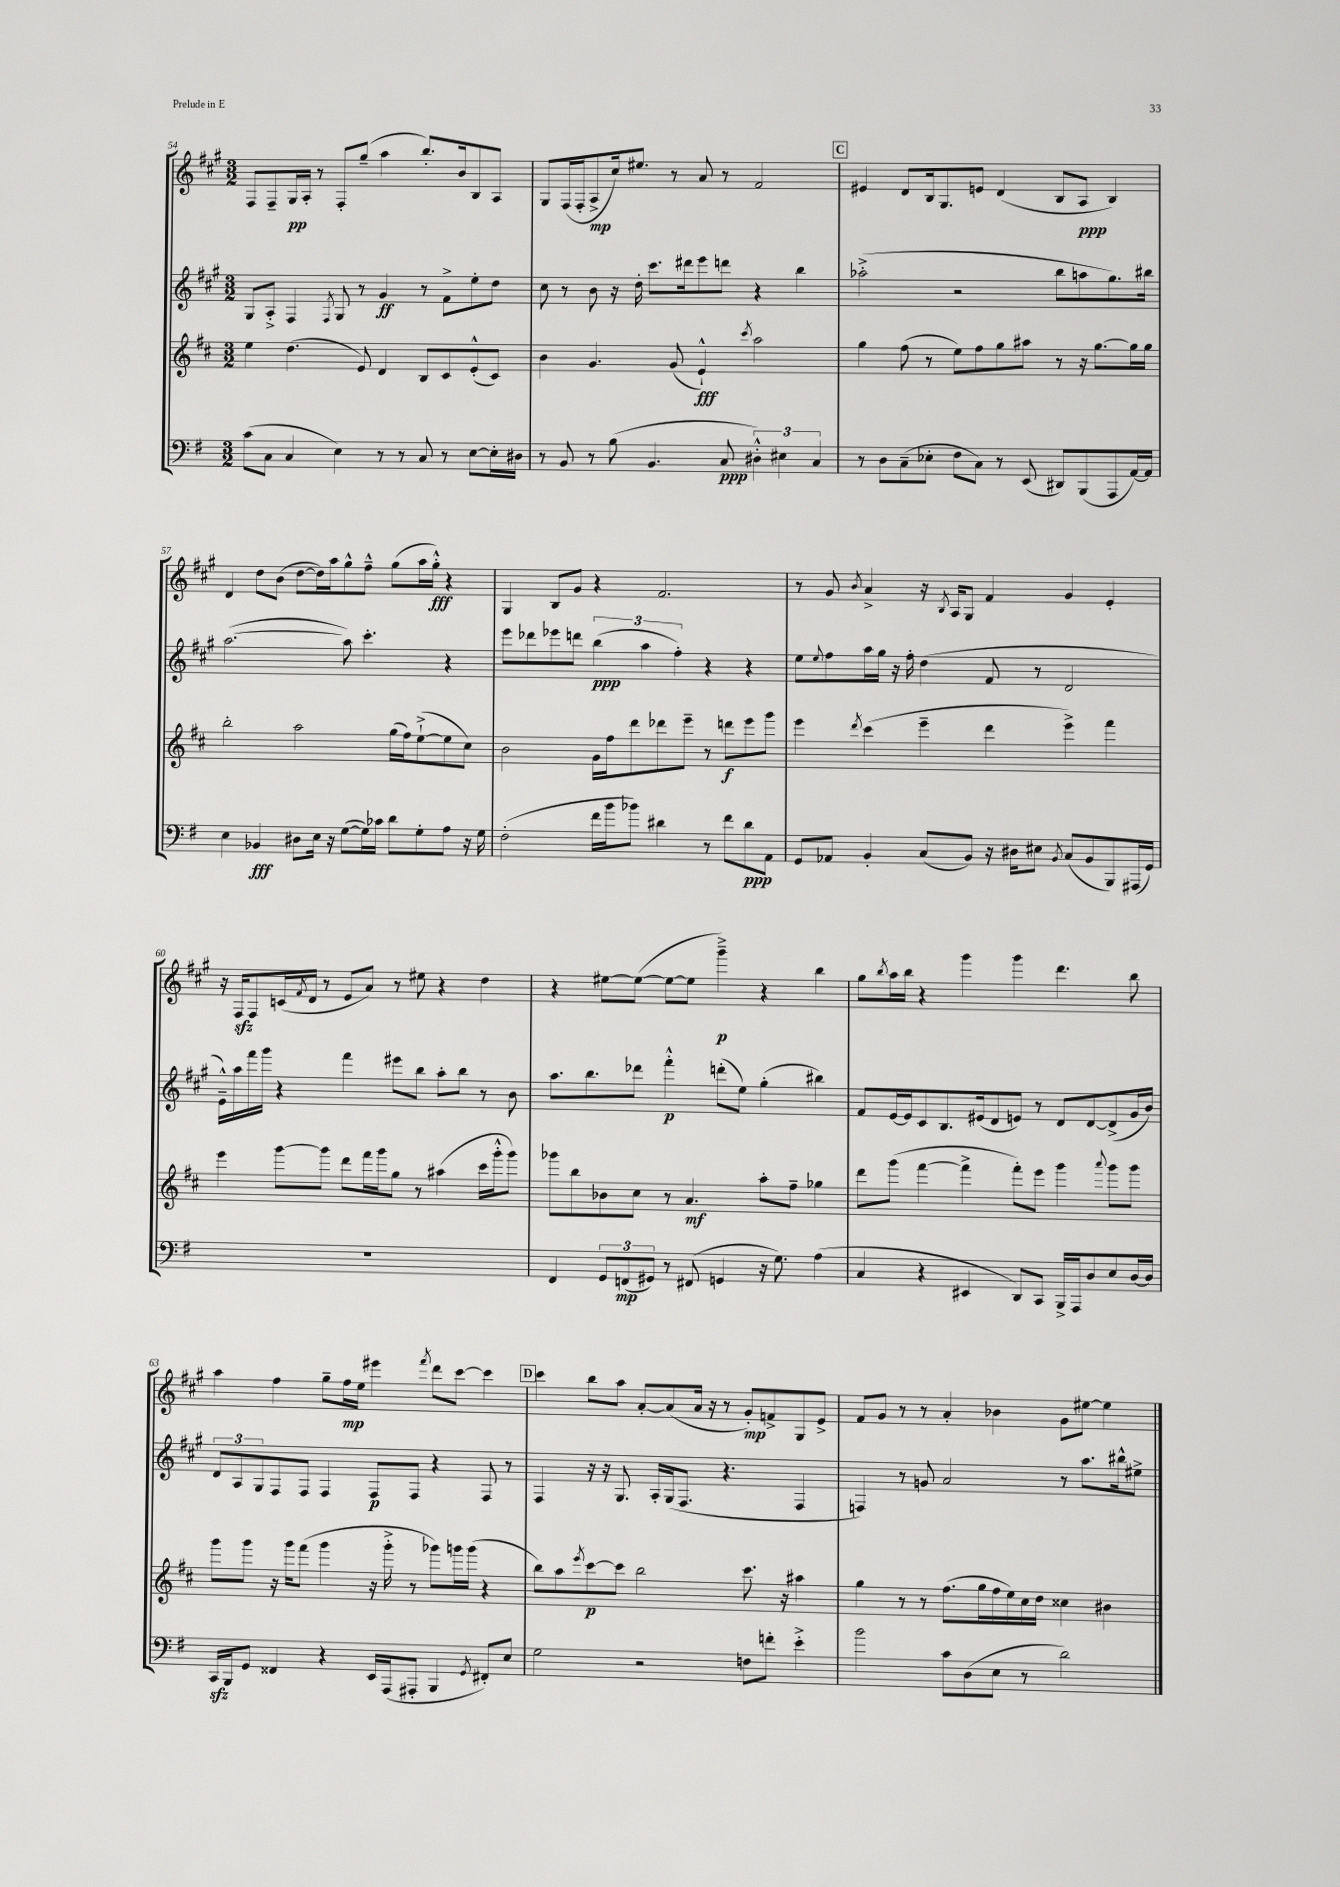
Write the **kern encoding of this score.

**kern	**kern	**kern	**kern
*staff4	*staff3	*staff2	*staff1
*clefF4	*clefG2	*clefG2	*clefG2
*k[f#]	*k[f#c#]	*k[f#c#g#]	*k[f#c#g#]
*M3/2	*M3/2	*M3/2	*M3/2
(8c	4ee	8G#	8F#
8C	.	8A'^	8F#~
4C	(4.dd	4F#	16G#
.	.	.	16A'
.	.	.	8r
.	.	8qF#	.
4E)	.	8G#	8F#'
.	8e)	8r	(8gg#~
8r	4d	4g#	4aa
8r	.	.	.
8C	8B	8r	8.bb')
8r	8c#	8f#^	.
.	.	.	16b
[8E	(8e'^^	8ee'	8B
16E']	8c#)	8dd	8A
16D#	.	.	.
=	=	=	=
8r	4b	8cc#	8G#
8BB	.	8r	(16F#
.	.	.	16F#'
8r	4.g	8b	8A^
(8B	.	16r	16cc#)
.	.	16dd'	8.ee#
4.BB	.	8.ccc#	.
.	(8g	.	8r
.	.	16ddd#	.
.	4e`^^)	8eee	8a
8C	.	8ddd	8r
.	8qccc#	.	.
6D#'^^)	2aa	4r	2f#
6E#	.	.	.
.	.	4bb	.
6C	.	.	.
=	=	=	=
8r	4gg	(2aa-'^	4e#
8D	.	.	.
(8C~	(8ff#	.	8d
8E-'	8r	.	16B
.	.	.	8.G#
8F#	8ee)	2r	.
8C)	8ff#	.	8e
8r	8gg	.	(4d
(8EE	8aa#	.	.
8DD#)	8r	8bb	8B
(8BBB	16r	8aa	8A
.	[8.gg	.	.
8AAA	.	8.gg#)	4B)
[16AA)	16gg]	.	.
16AA]	16gg	16bb#	.
=	=	=	=
4E	2bb'	([2.aa	4d
4BB-	.	.	8dd
.	.	.	(8b
8D#	2aa	.	[8dd
16E	.	.	16dd])
16r	.	.	16aa
([8G	.	8aa])	8gg#^^
16G])	.	4.ccc#'	8ff#~^^
16c-	.	.	.
8d	(16gg	.	(8gg#
.	16ff#)	.	.
8G'	([8ee`^	.	16aa
.	.	.	16gg#'^^)
8A	8ee]	4r	4r
16r	8cc#)	.	.
16G	.	.	.
=	=	=	=
(2F#'	2b	8eee	4G#
.	.	8ddd-	.
.	.	8eee-	8B
.	.	8ddd	8g#
16f#	16g	(6bb	4r
16b	16ff#	.	.
8b-)	8ddd	.	.
.	.	6aa	.
4d#	8ddd-	.	2.f#
.	.	6ff#')	.
.	8eee~	.	.
8r	8r	4r	.
8f#	8ddd	.	.
8d#	8eee	4r	.
8AA	8ggg	.	.
=	=	=	=
8GG	4eee	8ee	8r
.	.	8qqee	.
8AA-	.	8ff#	8g#
.	8qddd	.	8qb
4BB'	(4ccc#	16aa	4a^
.	.	16gg#	.
.	.	16r	.
.	.	16ff#'	.
(8C	4eee~	(4dd	16r
.	.	.	8qB
.	.	.	16A
8BB)	.	.	8G#
16r	4ddd	8f#	4f#
16D#	.	.	.
8E#	.	8r	.
8qBB	.	.	.
(8C	4eee^)	2d	4g#
8BB	.	.	.
8BBB)	4fff#	.	4e'
(16AAA#	.	.	.
16GG)	.	.	.
=	=	=	=
1.r	4eee	16e~^^)	16r
.	.	16aa	16F#
.	.	16fff#	8F#
.	.	16ggg#	.
.	[8ggg	4r	(16c
.	.	.	8qf#
.	.	.	16d
.	8ggg]	.	8r
.	8ddd	4fff#	8e
.	16fff#	.	8a)
.	16ggg	.	.
.	8gg	8eee#	8r
.	8r	8bb	8ee#
.	(4aa#	8aa'	4r
.	.	8bb	.
.	16ccc#	8r	4dd
.	16ggg'^^	.	.
.	8ggg)	8b	.
=	=	=	=
4FF#	8ggg-	8.aa	4r
.	8bb	.	.
.	.	8.bb	.
12GG	8b-	.	[8ee#
(12FF	.	.	.
.	8cc#	8ddd-	(8ee#_
12GG#)	.	.	.
8r	8r	4fff#'^^	8ee#_
(8FF#	4.a	.	8ee#]
4GG	.	(8ddd'	4ggg#~^)
.	.	8ee)	.
16r	8aa'	(4gg#'	4r
8.G)	.	.	.
.	8ff#~	.	.
(4A	4gg-	4bb#)	4bb
=	=	=	=
4C	8ddd	8f#	8gg#
.	.	.	8qbb
.	(8ggg	[16e	16aa
.	.	16e]	16bb
4r	[4fff#	8c#	4r
.	.	8.B	.
4EE#	4fff#^]	.	4ggg#
.	.	(16e#	.
.	.	8d	.
8DD)	8fff#')	8e)	4ggg#
8CC	8eee	8r	.
16BBB^	4ggg	8d	4.ddd
16AAA	.	.	.
8D	.	[8d	.
.	8qqaaa	.	.
8E	8ggg	(8d^]	.
[16D	8ggg	16g#	8bb
16D]	.	16b)	.
=	=	=	=
16CC	8ggg	12d	4aa
16BBB	.	.	.
.	.	12A	.
8GG	8ggg	.	.
.	.	12G#	.
4FF##	16r	8F#	4ff#
.	16ggg	.	.
.	(8fff#	8F#	.
4r	4ggg	4F#	8gg#~
.	.	.	16ff#
.	.	.	16ee
16EE	16r	8F#	4eee#
(16AAA	16ggg'^	.	.
8AAA#'	8r	8F#	.
.	.	.	8qfff#
4BBB	8ggg-)	4r	8ddd
.	16ggg	.	[8ccc#
.	(16ggg	.	.
8qGG	.	.	.
8FF#')	4r	8F#	4ccc#]
8E	.	8r	.
=	=	=	=
2G	8bb)	4F#	4ccc#
.	8aa	.	.
.	8qeee	.	.
.	[8ccc#	16r	8bb
.	.	16r	.
.	8ccc#]	8.G#	8aa
2r	2bb	.	[8a'
.	.	16A'	.
.	.	(16G#	(8a]
.	.	8.F#	.
.	.	.	16a
.	.	.	16r
.	.	4.r	8r
8F	8.ccc#	.	8g#')
8f'	.	.	8f^
.	16r	.	.
4e'^	4aa#	4F#	8G#
.	.	.	8e^
=	=	=	=
2b	4gg	4F)	8f#
.	.	.	8g#
.	8r	8r	8r
.	8r	8g	8r
8c	(8.ff#	2a	4a'
(8D	.	.	.
.	16gg	.	.
8E	16ff#	.	4b-
.	16ee)	.	.
8r	16cc#	.	.
.	16dd	.	.
2d)	4cc##	8r	8g#
.	.	8.aa	[8ee#
.	4b#	.	4ee#]
.	.	16bb#^^	.
.	.	8ee#^	.
==	==	==	==
*-	*-	*-	*-
